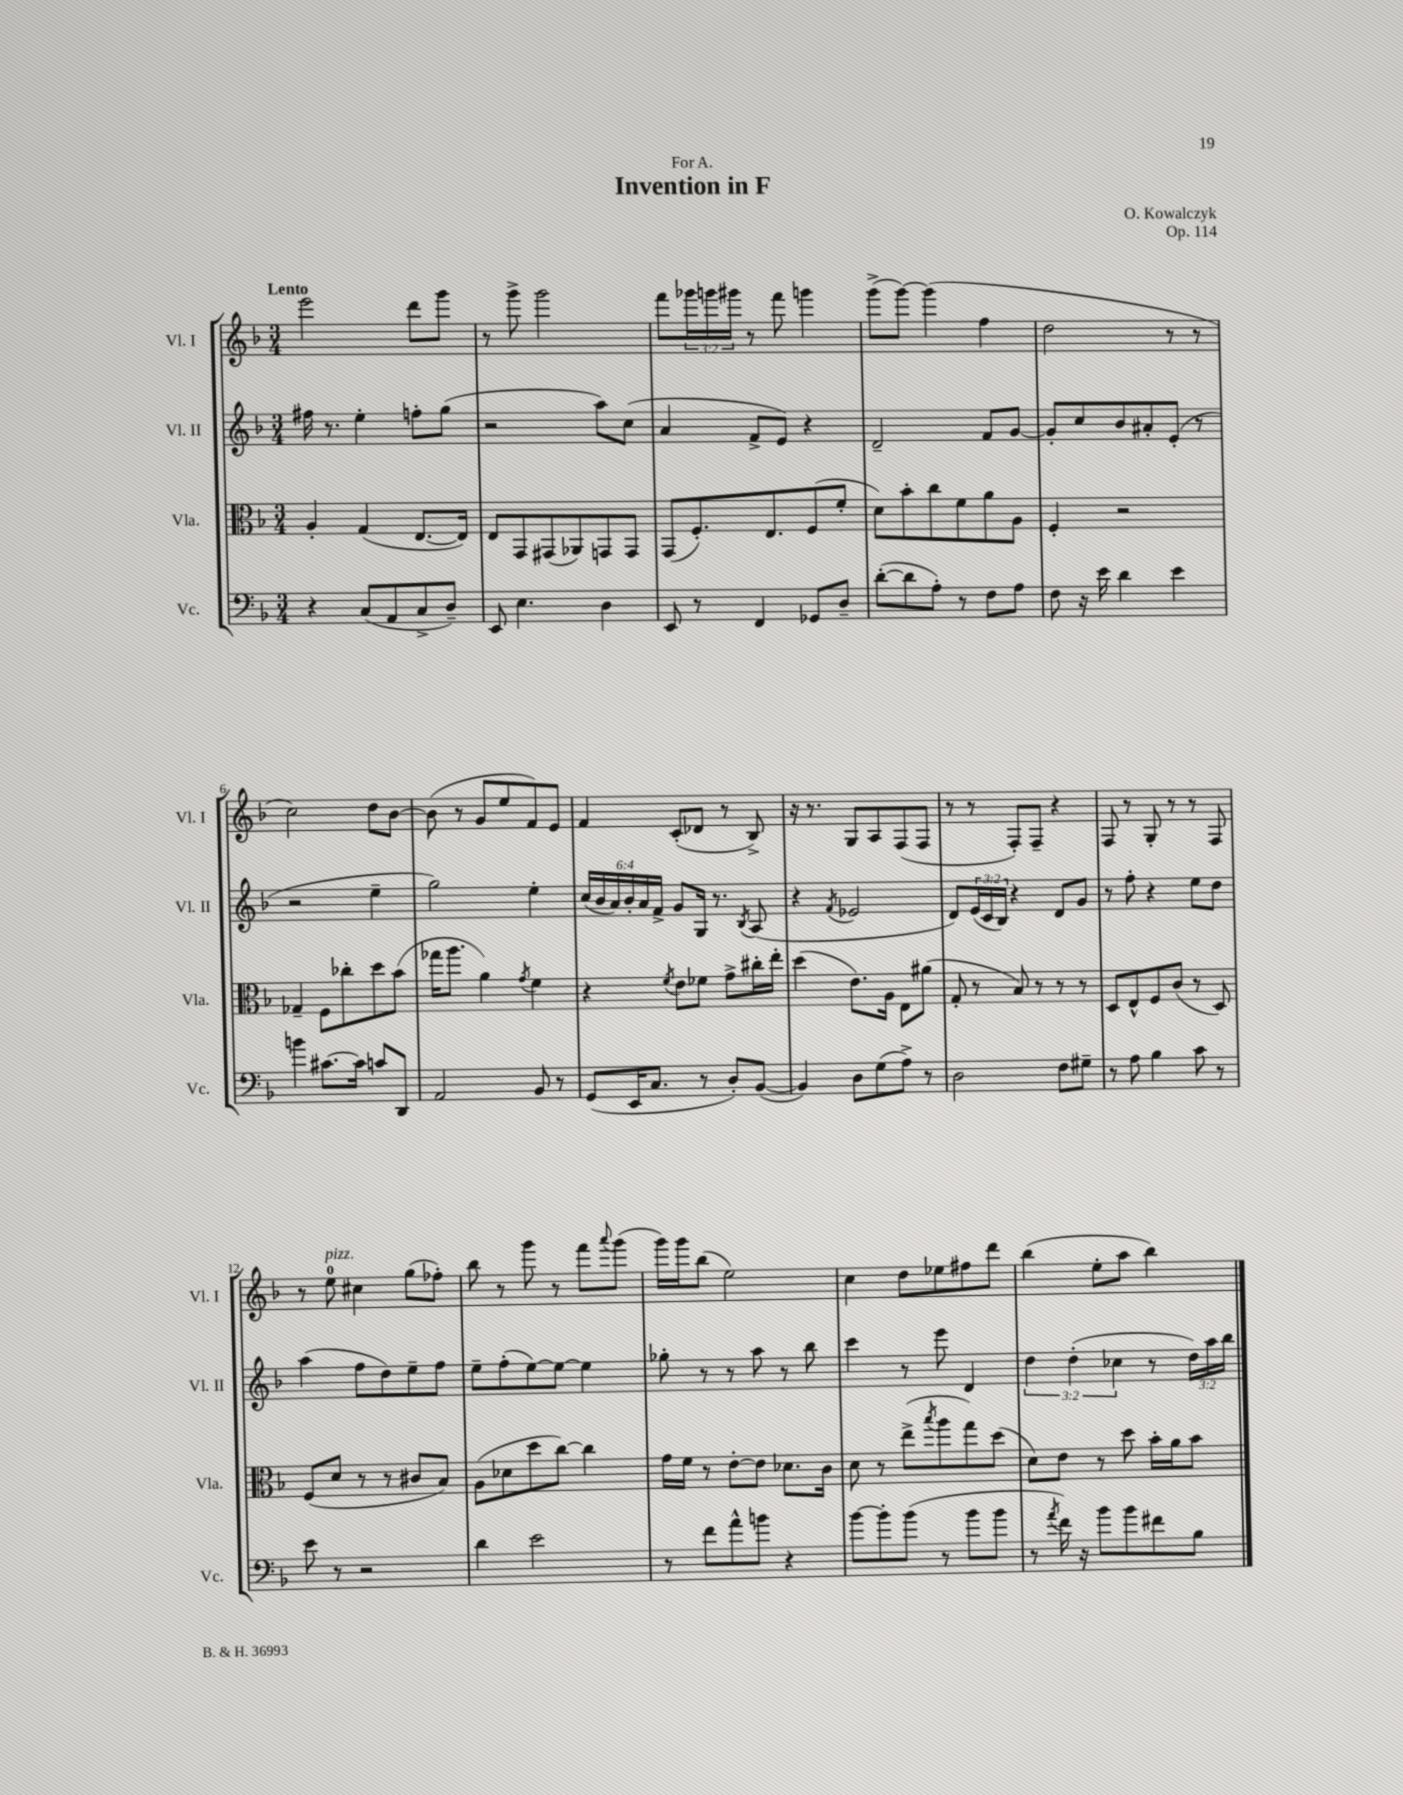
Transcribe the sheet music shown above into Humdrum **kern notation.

**kern	**kern	**kern	**kern
*part4	*part3	*part2	*part1
*staff4	*staff3	*staff2	*staff1
*I"Vc.	*I"Vla.	*I"Vl. II	*I"Vl. I
*I'Vc.	*I'Vla.	*I'Vl. II	*I'Vl. I
*clefF4	*clefC3	*clefG2	*clefG2
*k[b-]	*k[b-]	*k[b-]	*k[b-]
*M3/4	*M3/4	*M3/4	*M3/4
=1	=1	=1	=1
!	!	!	!LO:TX:a:B:t=Lento
4r	4A'/	16ff#X\	2eee\
.	.	8.r	.
(8C/L	(4G/	4ee'\	.
8AA/	.	.	.
8C^/	[8.E/L	8ffn'\L	8ddd\L
8D~/J)	.	(8gg\J	8ggg\J
.	16E/Jk])	.	.
=2	=2	=2	=2
8EE/	8E/L	2r	8r
4.E\	8GG/	.	8ggg^\
.	(8GG#X/	.	2ggg\
.	8AA-X/)	.	.
4D\	8GGn/	8aa\L)	.
.	8GG/J	(8cc\J	.
=3	=3	=3	=3
8EE/	(8GG/L	4a/	8fff\L
8r	8.F'/)	.	24ggg-X\L
.	.	.	24gggn\
.	.	.	24ggg#X\JJ
4FF/	.	8f^/L	8r
.	8.E/	.	.
.	.	8e/J)	8fff\
8GG-X/L	(8F/	4r	4gggn\
8D~/J	8f'/J	.	.
=4	=4	=4	=4
([8d'\L	8d\L)	2d~/	(8ggg^\L
8d\]	8b-'\	.	[8ggg\J)
8A'\J)	8cc\	.	(4ggg\]
8r	8f\	.	.
8F\L	8a\	8f/L	4ff\
8A\J	8A\J	[8g/J	.
=5	=5	=5	=5
8F\	4F'/	8g'/L]	2dd\
16r	.	8cc/	.
16e\	.	.	.
4d\	2r	8b-/	.
.	.	8a#X'/	.
4e\	.	(8e'/J	8r
.	.	8r	8r
!!LO:LB:g=z
=6	=6	=6	=6
4bn\	4G-X~/	2r	2cc\)
[8.c#X\L	8F\L	.	.
.	8cc-X'\	.	.
16c#\Jk]	.	.	.
8cn/L	8dd\	4ee~\	8dd\L
8DD/J	(8b-\J	.	[8b-\J
=7	=7	=7	=7
2AA/	16gg-X\KL	2gg\)	(8b-\]
.	8.aa\J	.	.
.	.	.	8r
.	4a\)	.	8g/L
.	.	.	8ee/
.	8qg/	.	.
8BB-/	4f\	4ee'\	8f/)
8r	.	.	8e/J
=8	=8	=8	=8
(8GG/L	4r	(24cc/LL	4f/
.	.	24b-/	.
.	.	24a/)	.
16EE/K	.	24b-'/	.
.	.	24a/	.
8.C/J	.	.	.
.	.	24f^/JJ	.
.	8qf/	.	.
.	8e\L	8g/L	(8c'/L
8r	8f-X\J	16G/Jk	8d-X/J
.	.	8.r	.
8D'/L)	8g^\L	.	8r
.	.	8qB-/	.
([8BB-/J	16cc#X'\L	(8A/	8B-^/)
.	16ee'\JJ	.	.
=9	=9	=9	=9
4BB-/])	(4dd\	4r	16r
.	.	.	8.r
.	.	8qf/	.
8D\L	8.e\L)	2e-X/	8G/L
(8G\	.	.	8A/
.	16A\Jk	.	.
8A^\J)	8E\L	.	(8F/
8r	(8a#X\J	.	8F/J
=10	=10	=10	=10
2D\	8G'/	8d/L)	8r
.	8r	(24e/L	8r
.	.	24c/	.
.	.	24B-/JJ)	.
.	8B-/)	4r	8F'/L)
.	8r	.	8F~/J
8F\L	8r	8d/L	4r
8G#X~\J	8r	8g/J	.
=11	=11	=11	=11
8r	8D/L	8r	8F/
8A\	8E^^/	8ff'\	8r
4B-\	8F/	4r	8G'/
.	(8c/J	.	8r
8c\	8r	8ee\L	8r
8r	8D/)	8dd\J	8F/
!!LO:LB:g=z
=12	=12	=12	=12
8e\	(8F/L	(4aa\	8r
!	!	!	!LO:TX:a:i:t=pizz.
8r	8d/J	.	8ee\
2r	8r	8ff\L	4cc#X\
.	8r	8dd\)	.
.	8c#X/L	8ee~\	(8gg\L
.	8B-/J)	8ff\J	8ff-X'\J)
=13	=13	=13	=13
4d\	(8A\L	8ee~\L	8bb-\
.	8d-X\	(8ff'\	8r
2e\	8dd\	[8ee\)	8ggg\
.	[8cc\J)	8ee\J_	8r
.	4cc\]	4ee\]	8fff\L
.	.	.	8qqaaa/
.	.	.	(8ggg\J
=14	=14	=14	=14
8r	16g\LL	8gg-X'\	16ggg\LL)
.	16f\JJ	.	16ggg\J
8f\L	8r	8r	(8bb-\J
8a^^\	[8e'\L	8r	2ee\)
8bn\J	8e\J]	8aa\	.
4r	8.d-X\L	8r	.
.	.	8bb-\	.
.	16c\Jk	.	.
=15	=15	=15	=15
[8b-\L	8d\	4ccc\	4cc\
8b-'\]	8r	.	.
(8b-\J	(8ee^\L	8r	8dd\L
.	8qbb-/	.	.
8r	8aa\	8eee\	8ee-X\
8b-\L	8gg\)	4d/	8ff#X\
8b-\J	(8dd\J	.	8ddd\J
=16	=16	=16	=16
8r	8d\L)	6dd\	(4bb-\
8qa/	.	.	.
16f\)	8e\J	.	.
.	.	(6dd'\	.
16r	.	.	.
8b-\L	8r	.	8ee'\L
.	.	6cc-X\	.
8b-\	8dd\	.	8aa\J
8f#X\	16b-'\LL	8r	4bb-\)
.	16a\J	.	.
8B-\J	8b-\J	24dd\LL)	.
.	.	24aa\	.
.	.	24bb-\JJ	.
==	==	==	==
*-	*-	*-	*-
